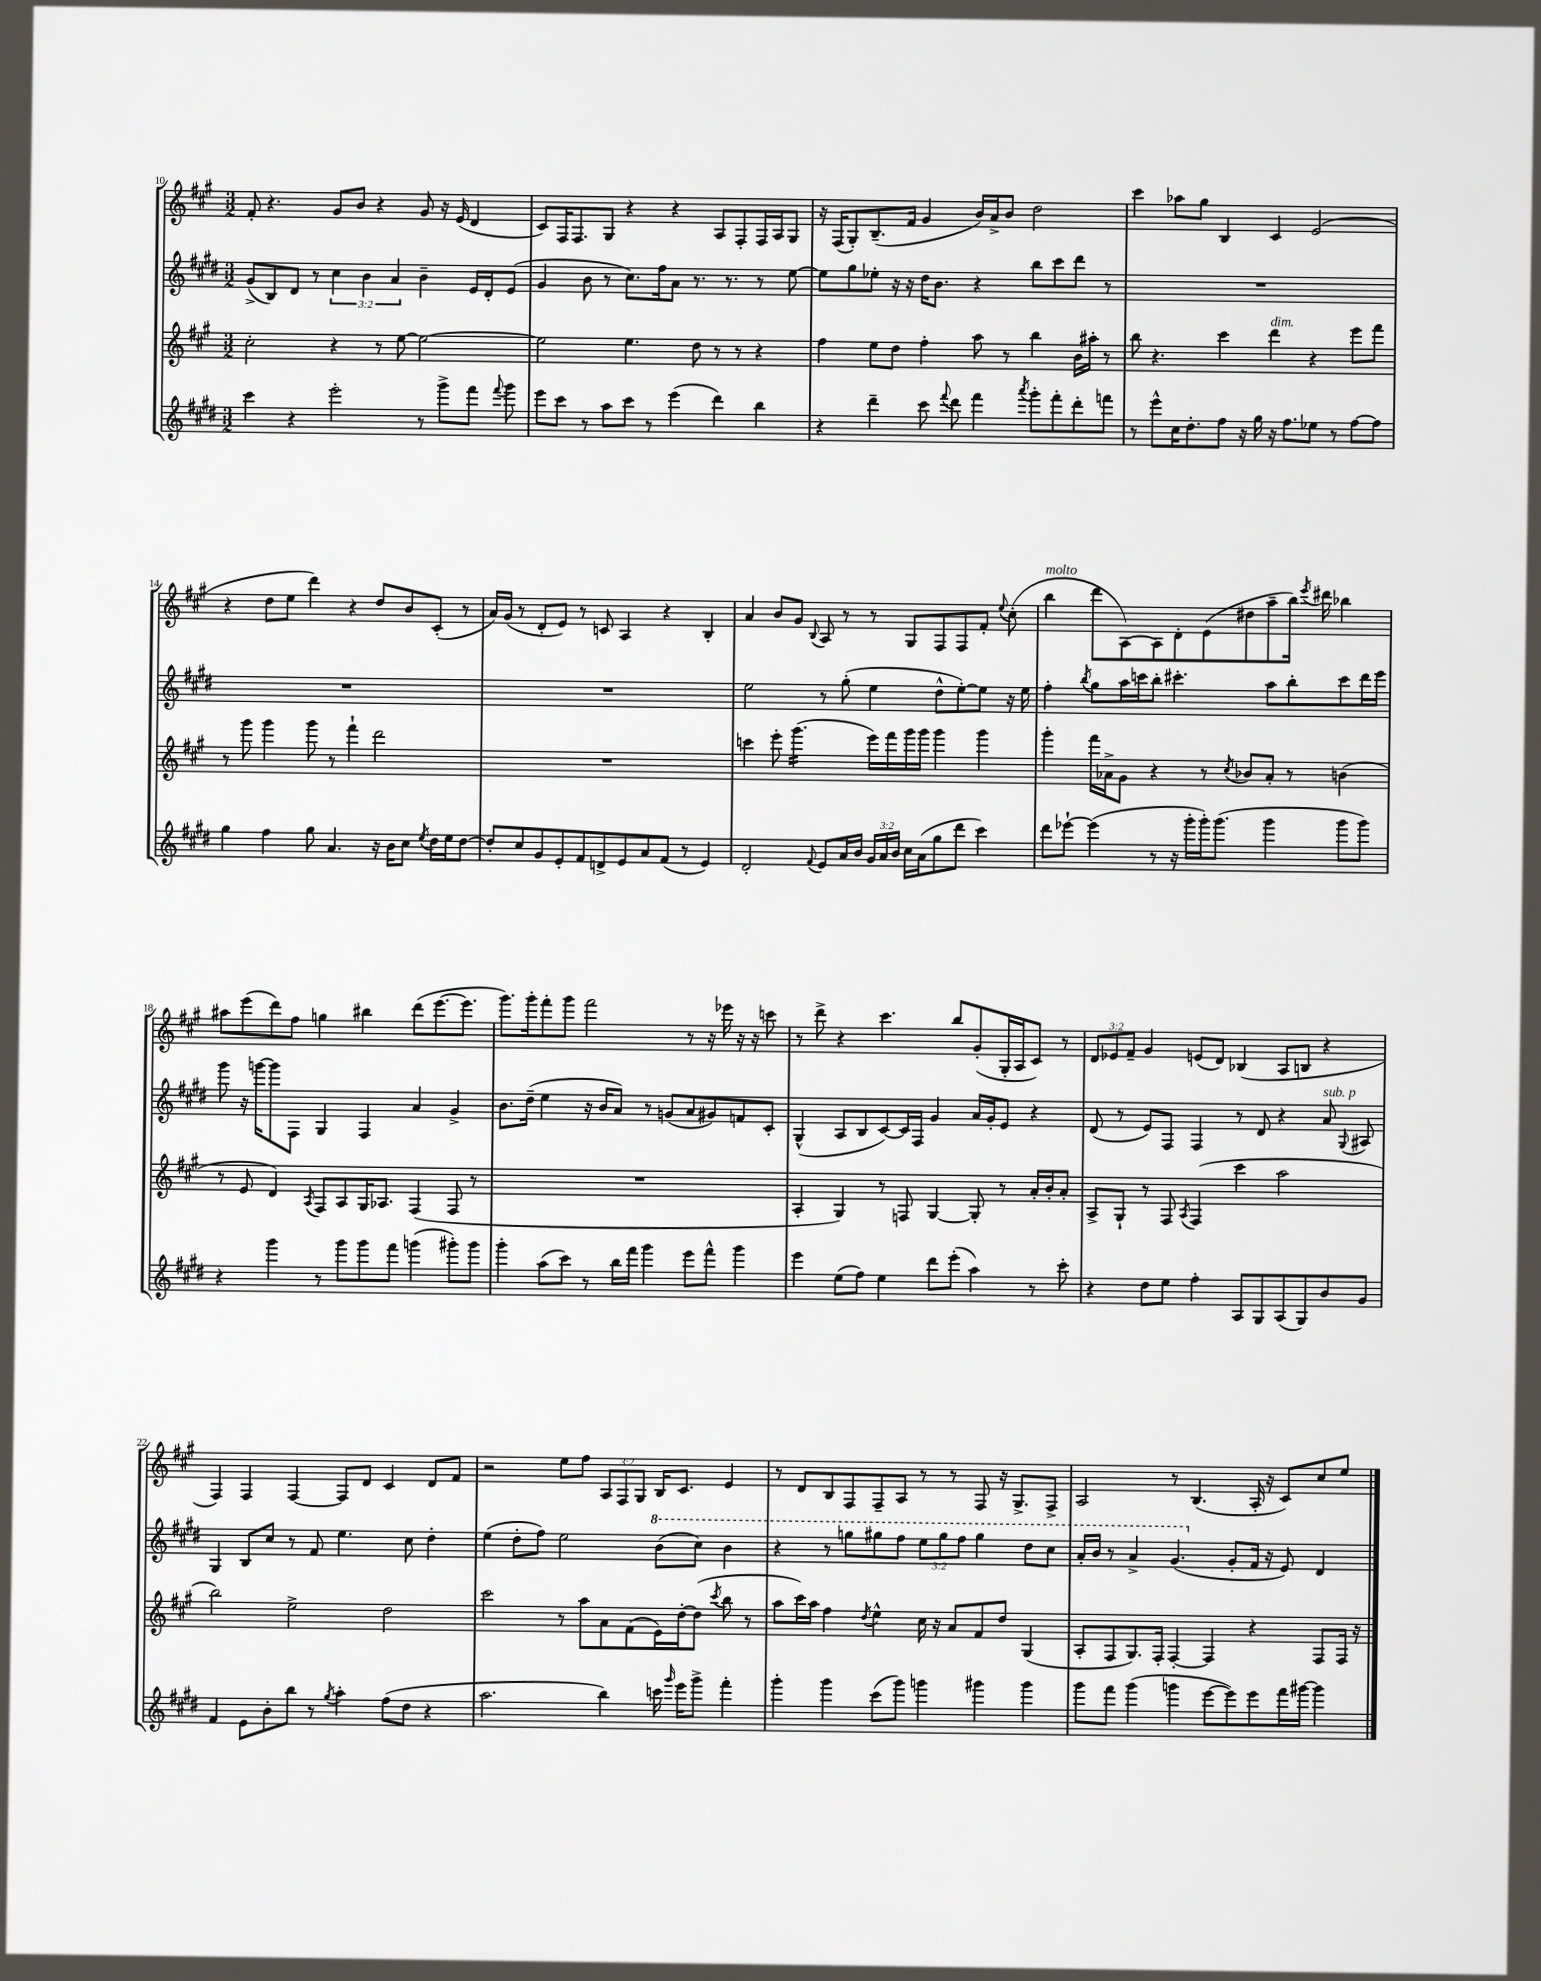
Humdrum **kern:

**kern	**kern	**kern	**kern
*staff4	*staff3	*staff2	*staff1
*clefG2	*clefG2	*clefG2	*clefG2
*k[f#c#g#d#]	*k[f#c#g#]	*k[f#c#g#d#]	*k[f#c#g#]
*M3/2	*M3/2	*M3/2	*M3/2
4ccc#\	2cc#'\	(8g#^/L	8f#'/
.	.	8B/)	4.r
4r	.	8d#/J	.
.	.	8r	.
2eee'\	4r	6cc#\	8g#/L
.	.	.	8b/J
.	.	6b\	.
.	8r	.	4r
.	.	6a/	.
.	[8ee\	.	.
8r	2ee\_	4b~\	8g#/
8ggg#^\L	.	.	16r
.	.	.	(16e/
8fff#\J	.	16e/LL	4d/
.	.	16d#'/J	.
8qqfff#/	.	.	.
8ggg#\	.	(8e/J	.
=	=	=	=
8eee\L	2ee\]	4g#/	8c#/L)
8ccc#\J	.	.	16F#/K
.	.	.	8.F#/
8r	.	8b\	.
8aa\L	.	8r	8G#/J
8ccc#\J	4.ee\	8.cc#\L)	4r
8r	.	.	.
.	.	16ff#\k	.
(4eee\	.	8a\J	4r
.	8dd\	8.r	.
4ddd#\)	8r	.	8A/L
.	.	8.r	.
.	8r	.	8F#'/
4bb\	4r	8r	16F#/L
.	.	.	16A/J
.	.	[8ee\	8G#/J
=	=	=	=
4r	4ff#\	8ee\]L	16r
.	.	.	(16F#/LK
.	.	8gg#\	8G#'/)
4ddd#~\	8ee\L	8ee-'\J	(8.B~/
.	8dd\J	16r	.
.	.	16r	16f#/Jk
8ccc#\	4ff#'\	16dd#\LK	4g#/
.	.	8.b\J	.
8qqfff#/	.	.	.
8ddd#\	.	.	.
4fff#\	8aa\	4r	16b/LL)
.	.	.	16a^/J
.	8r	.	8b/J
8qaaa/	.	.	.
8ggg#'\L	4bb\	8bb\L	2dd\
8fff#'\	.	8ccc#\	.
8ddd#'\	16b\LL	8ddd#\J	.
.	16aa#'\JJ	.	.
8fff\J	8r	8r	.
=	=	=	=
8r	8bb\	1.r	4ccc#\
8eee^^\L	4.r	.	.
16cc#\K	.	.	8aa-\L
8.dd#'\	.	.	.
.	.	.	8gg#\J
8ff#\J	4ccc#\	.	4B/
16r	.	.	.
16gg#\	.	.	.
16r	4ddd\	.	4c#/
8.ff#\L	.	.	.
8ee-\J	4r	.	(2e/
8r	.	.	.
[8ff#\L	8eee\L	.	.
8ff#\]J	8fff#\J	.	.
=	=	=	=
4gg#\	8r	1.r	4r
.	8ggg#\	.	.
4ff#\	4ggg#\	.	8dd\L
.	.	.	8ee\J
8gg#\	8ggg#\	.	4ddd\)
4.a/	8r	.	.
.	4fff#`\	.	4r
16r	2ddd\	.	8dd/L
16b\LK	.	.	.
8cc#\J	.	.	8b/
8qee/	.	.	.
16dd#\LL	.	.	(8c#'/J
16ee\J	.	.	.
[8dd#\J	.	.	8r
=	=	=	=
8dd#'/]L	1.r	1.r	16a/LL)
.	.	.	(16g#/JJ
8cc#/	.	.	8r
8g#/	.	.	8d'/L
8e'/	.	.	8e/J)
8f#/	.	.	8r
8d^/	.	.	8c/
8e/	.	.	4A/
8a/	.	.	.
(8f#/J	.	.	4r
8r	.	.	.
4e/)	.	.	4B'/
=	=	=	=
2d#'/	4ccc\	2ee\	4a/
.	8eee'\	.	8b/L
.	(4.ggg#\	.	8g#/J
8qqf#/	.	.	8qqB/
8e/L	.	8r	8A/
16a/L	.	(8gg#'\	8r
16b/JJ	.	.	.
24g#/LL	16eee\LL)	4ee\	8r
24a/	.	.	.
.	16fff#\	.	.
24b/JJ	.	.	.
16cc#\LL	16ggg#\	.	8G#/L
(16a\J	16ggg#\JJ	.	.
8gg#\	4ggg#\	8dd#^^\L	8F#/
8ddd#\J	.	[8ee'\)	8F#/
4ccc#\)	4ggg#\	8ee\]J	8f#'/J
.	.	.	8qqee/
.	.	16r	(8cc#'\
.	.	16ee\	.
=	=	=	=
8ddd#\L	4ggg#'\	4ff#'\	4bb\
[8eee-`\J	.	.	.
.	.	8qbb/	.
(4eee-\]	16fff#\LL	8gg#\L	8ddd\L
.	16a-^\J	.	.
.	8g#\J	16aa\L	[8A\)
.	.	16ccc\J	.
8r	4r	8bb'\J	8A\]
16r	.	4.ccc#'\	8d'\
16ggg#'\LL	.	.	.
16ggg#'\J)	8r	.	(8e\
(8.ggg#\J	.	.	.
.	8qcc#/	.	.
.	8b-/L	.	8dd#\
4ggg#\	8a-'/J	8aa\L	8aa~\
.	8r	8bb'\	16bb\Jk)
.	.	.	8qeee/
.	.	.	16ddd#\
8ggg#\L	(4b\	8ccc#\	4bb-\
8ggg#\J)	.	16ddd#\L	.
.	.	16eee\JJ	.
=	=	=	=
4r	8r	8ggg#\	8aa#\L
.	8e/	16r	(8eee\
.	.	[16ggg\LK	.
4ggg#\	4d/)	8ggg\]	8ddd\)
.	.	8F#\J	8ff#\J
.	8qA/	.	.
8r	8F#/L	4G#/	4gg\
8ggg#\L	8A/	.	.
8ggg#\	16G#/K	4F#/	4bb#\
.	8.A-/J	.	.
8fff#\J	.	.	.
(4ggg\	(4F#/	4a/	(8ddd\L
.	.	.	[8.eee\
8ggg#'\L)	8F#/	4g#^/	.
.	.	.	8.eee\]J
8ggg#\J	8r	.	.
=	=	=	=
4ggg#'\	1.r	8.b\L	8.ggg#\L)
.	.	(16dd#~\Jk	16ggg#'\k
(8aa\L	.	4ee\	8fff#'\
8ccc#\J)	.	.	8ggg#\J
8r	.	16r	2fff#\
.	.	16b/LK	.
16bb\LL	.	8a/J)	.
16fff#\JJ	.	.	.
4ggg#\	.	8r	.
.	.	(8g/L	.
8eee\L	.	8a/	8r
8fff#^^\J	.	8g#/)	16r
.	.	.	16eee-\
4ggg#\	.	8f/	16r
.	.	.	16r
.	.	8c#'/J	8ccc\
=	=	=	=
4eee\	4A'/	(4G#^^/	8r
.	.	.	8ddd^\
(8ee\L	4G#/)	8A/L	4r
8ff#\J)	.	8B/	.
4ee\	8r	[8c#/)	4.ccc#\
.	8F/	16c#/]L	.
.	.	16F#/JJ	.
8ddd#\L	[4G#/	4g#/	.
(8eee'\J	.	.	8bb/L
4aa\)	8G#'/]	16a/LL	(8g#'/
.	.	16g#'/J	.
.	8r	8e/J	16G#'/L
.	.	.	16A/J
8r	16a'/LL	4r	8c#/J)
.	16b'/J	.	.
8ccc#'\	8a'/J	.	8r
=	=	=	=
4r	8A^/L	(8d#/	12d/L
.	.	.	12e-/
.	8G#`/J	8r	.
.	.	.	12f#~/J
8dd#\L	8r	8e/L)	4g#/
8ee\J	8F#/	8F#/J	.
.	8qA/	.	.
4ff#'\	(4F#/	4F#/	(8e/L
.	.	.	8d/J)
8A/L	4ccc#\	8r	(4B-/
8G#/	.	8d#/	.
(8A/	2aa\	4r	8A/L
8G#/)	.	.	8B/J
8b/	.	8a/	4r
.	.	8qqG#/	.
8g#/J	.	8A#/	.
=	=	=	=
4f#/	2bb\)	4G#/	4F#/)
8e\L	.	8B/L	4F#/
8b'\	.	8cc#/J	.
8bb\J	2ee^\	8r	[4F#/
8r	.	8f#/	.
8qgg#/	.	.	.
4aa'\	.	4.ee\	8F#/]L
.	.	.	8d/J
(8ff#\L	2dd\	.	4c#/
8dd#\J	.	8cc#\	.
4r	.	4dd#'\	8d/L
.	.	.	8f#/J
=	=	=	=
2.aa\	2ccc#\	(4ee\	2r
.	.	8dd#'\L	.
.	.	8ff#\J)	.
.	8r	2ee\	8ee\L
.	8aa\L	.	8ff#\J
4bb\)	8a\	.	12A/L
.	.	.	12F#/
.	(8f#\	.	.
.	.	.	12G#/J
16ccc\	16e\L)	(8bb\L	16B/LK
16qqggg#/	.	.	.
16eee\LK	[16dd'\J	.	8.c#/J
8ggg#^\J	(8dd\]J	8ccc#\J)	.
.	8qccc#/	.	.
4fff#'\	8bb\	4bb\	4e/
.	8r	.	.
=	=	=	=
4ggg#'\	8aa\L	4r	8r
.	16ccc#\L)	.	8d/L
.	16aa\JJ	.	.
4ggg#\	4ff#\	8r	8B/
.	.	8ggg\L	8F#/
.	8qdd/	.	.
(8ccc#\L	4ee^^\	8ggg#\	8F#~/
8ggg#\J)	.	8fff#\J	8A/J
4ggg\	16cc#\	12eee\L	8r
.	16r	.	.
.	.	12ggg#\	.
.	8a/L	.	8r
.	.	12fff#\J	.
4ggg#\	8f#/	4ggg#\	8F#/
.	8dd/J	.	16r
.	.	.	8.G#^/L
4ggg#\	(4G#/	8ddd#\L	.
.	.	8ccc#\J	8F#^/J
=	=	=	=
8ggg#\L	8A'/L	16aa'/LL	2A/
.	.	16bb/JJ	.
8fff#\J	8F#/	8r	.
(4ggg#\	8.G#/)	4aa^/	.
.	16F#'/Jk	.	.
4ggg\	[4F#'/	(4.gg#/	8r
.	.	.	(4.B/
[8eee\L	4F#/]	.	.
8eee\])	.	8g#'/L	.
8eee\	4r	16f#/Jk	16A'/
.	.	16r	16r
16fff#\L	.	8e/)	8c#/L)
[16ggg#\JJ	.	.	.
4ggg#\]	8F#/L	4d#/	8cc#/
.	16F#/Jk	.	8ee/J
.	16r	.	.
==	==	==	==
*-	*-	*-	*-
